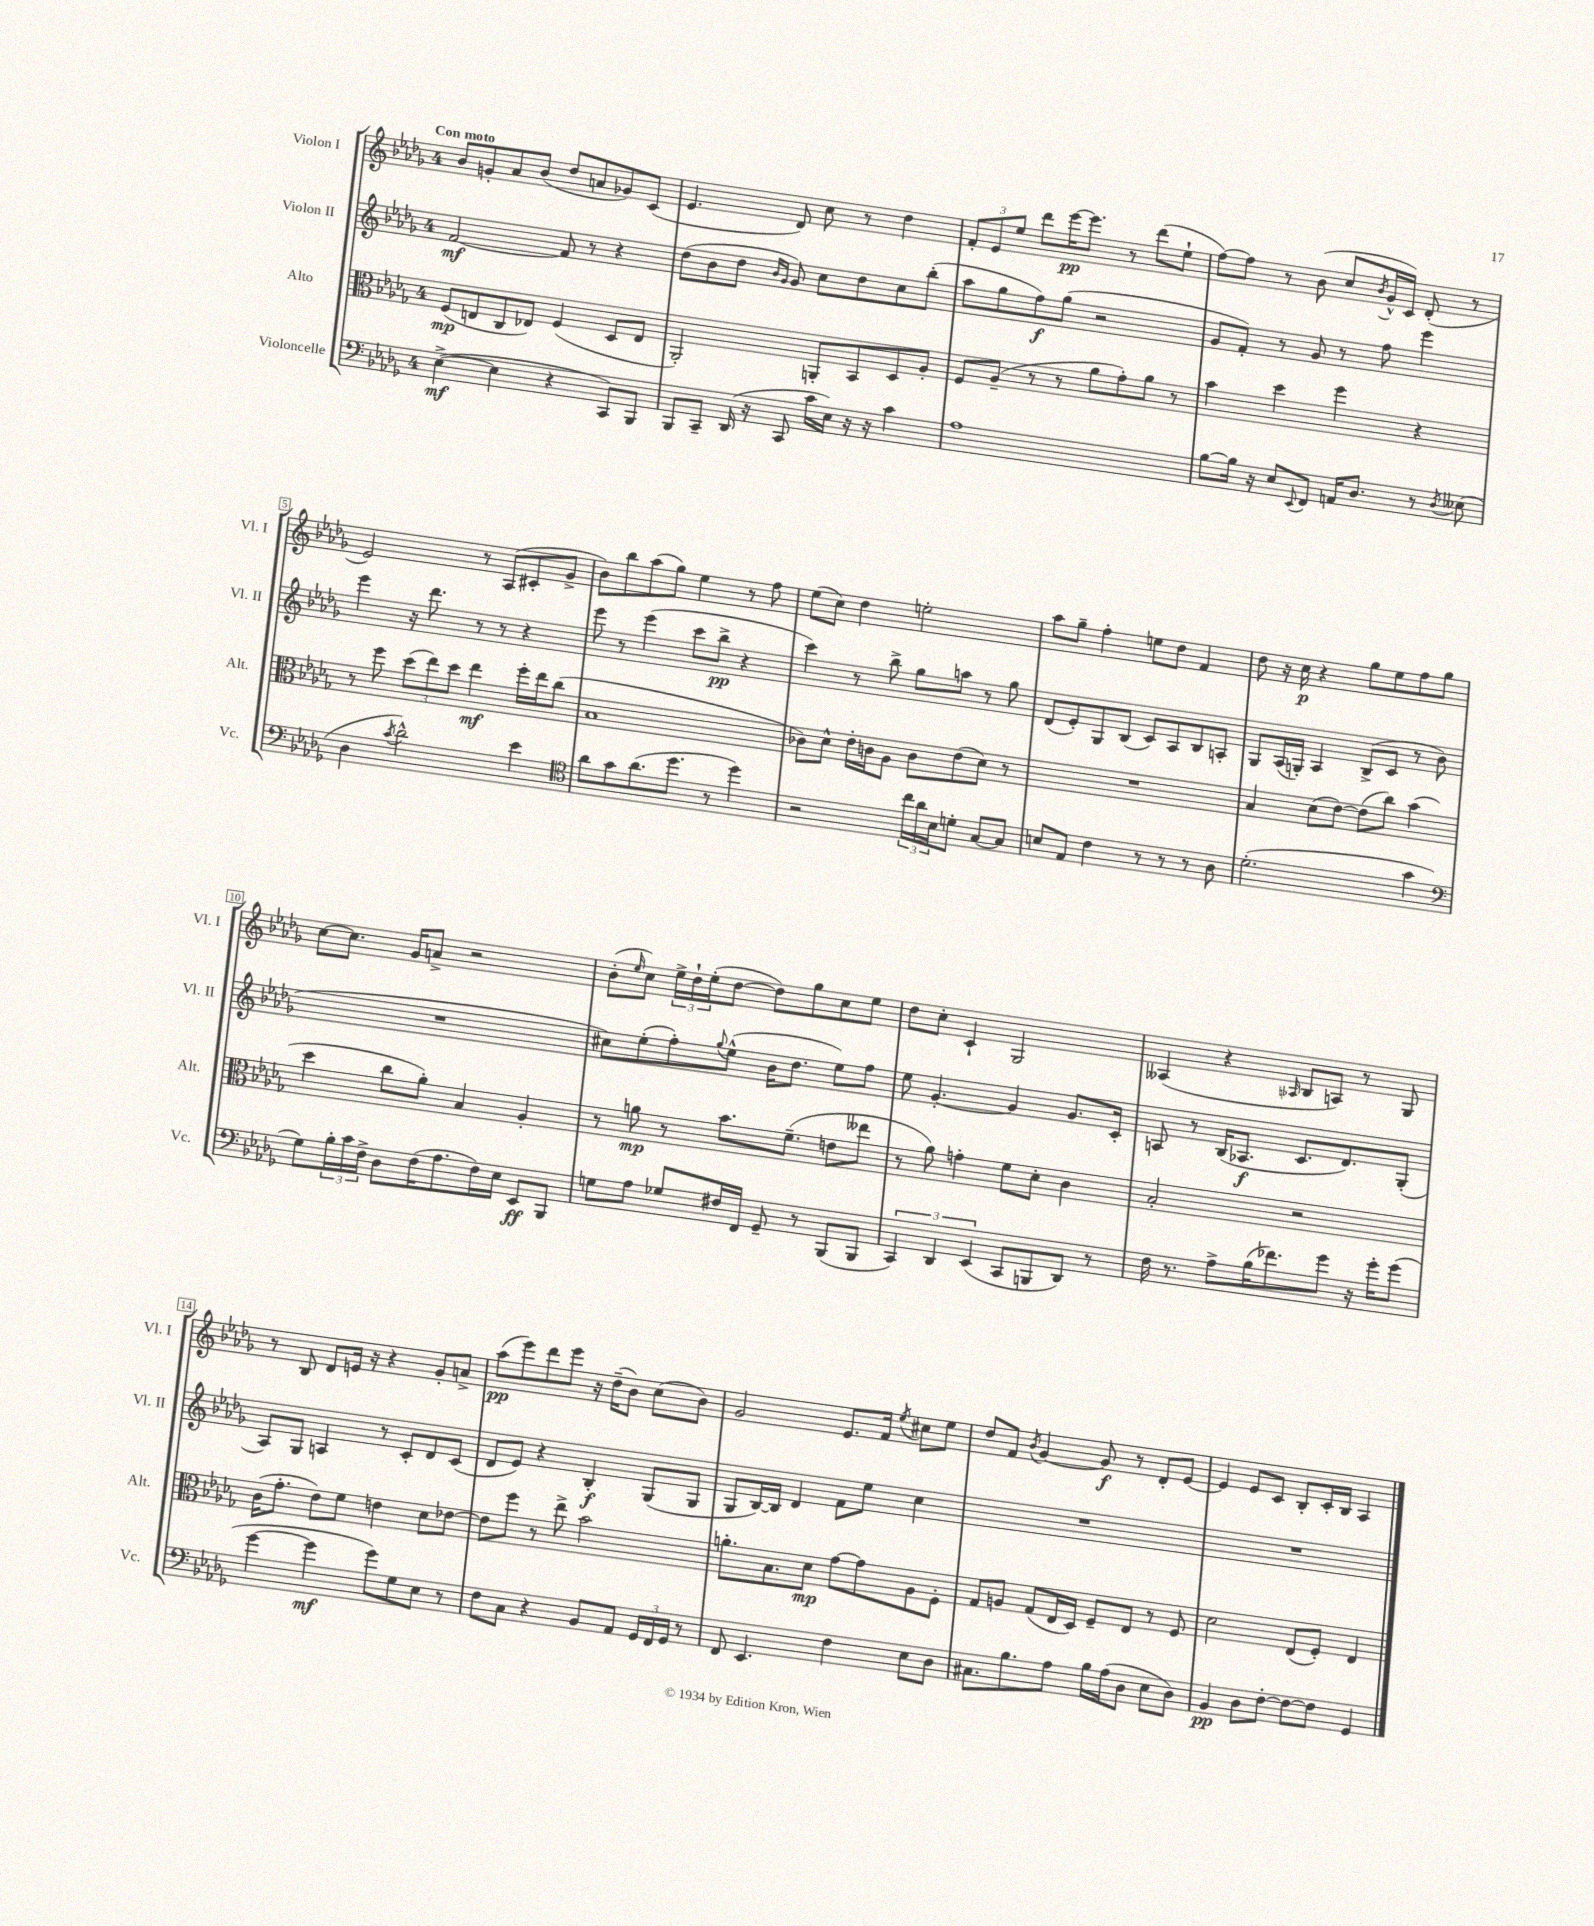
<<
\new StaffGroup <<
\new Staff = "s0" \with { instrumentName = "Violon I" shortInstrumentName = "Vl. I" } {
    \clef treble \key des \major \once \override Staff.TimeSignature.style = #'single-digit \time 4/4 \tempo "Con moto"
    bes'8 g'8-. aes'8 bes'8( des''8 a'8 ges'8) c'8( |
    ees'4. des'8) c''8 r8 des''4 |
    \tuplet 3/2 { f'8-. ees'8 ees''8 } des'''8 ees'''16~\pp ees'''8. r8 des'''8( ees''8-! |
    f''8~) f''8 r8 bes'8( c''8 \acciaccatura { bes'8 } ges'16-^ c'16) des'8-.( r8 |
    ees'2) r8 aes8( cis'8-. ges'8-> |
    bes'8) bes''8 aes''8( ges''8) ees''4 r8 f''8 |
    ees''8( c''8) des''4 e''2-. |
    aes''8 ges''8-- f''4-. e''8 des''8 f'4 |
    des''8 r16 c''16\p r4 ges''8 ees''8 f''8 ges''8 |
    c''8~ c''8. ges'16 a'8-> r2 |
    bes'8-.( \grace { ees''16 } c''8) \tuplet 3/2 { ees''16-> des''16-! ees''16-.( } des''8~ des''8) ges''8 c''8 ees''8 |
    des''8 c''8-. c'4-! ges2 |
    aeses4( r4 \grace { aes16 } bes8 a8) r8 ges8 |
    r8 bes8 des'8 e'16 r16 r4 ges'8-. a'8-> |
    aes''8\pp( ees'''8) des'''8 ees'''8 r16 des''16--( bes'8) c''8( bes'8) |
    ges'2 ees'8. f'16 \acciaccatura { ees''8 } cis''8 ees''8 |
    des''8 f'8 \acciaccatura { bes'8 } ges'4~ ges'8\f r8 des'8-. ees'8~ |
    ees'4 ees'8 c'8 bes8-. c'16-. bes16 aes4 \bar "|." |
}
\new Staff = "s1" \with { instrumentName = "Violon II" shortInstrumentName = "Vl. II" } {
    \clef treble \key des \major \once \override Staff.TimeSignature.style = #'single-digit \time 4/4
    f'2~\mf f'8 r8 r4 |
    des''8( bes'8 des''8 \grace { bes'16 ges'16 } ges'8) c''8 des''8 c''8 bes''8-.( |
    aes''8 ges''8 f''8\f) ges''8( r2 |
    ges'8 f'8-.) r8 ges'8 r8 f''8 ees'''4 |
    ees'''4 r16 des'''8. r8 r8 r4 |
    ees'''8 r8 ees'''4( c'''8 bes''8->\pp r4 |
    c'''4) r8 bes''8-> ges''8 a''8 r8 ges''8 |
    des'8( ees'8-.) ges8 bes8( c'8) aes8 bes8 a8-. |
    ges8 aes16( g16-.) aes4 bes8->( c'8 r8 bes'8 |
    R1 |
    cis''8) ees''8-.( f''8-.) \appoggiatura { ges''8 } ees''8-^( bes'16 des''8. ees''8) f''8 |
    ees''8 ges'4.~-. ges'4 ges'8. c'16-. |
    a8 r8 bes16( aes8.\f c'8. des'8.) ges8-.( |
    aes8) ges8 a4 r8 c'8-. des'8 c'8( |
    des'8 ees'8) r4 bes4-.\f ges8( ges8 |
    ges8 bes16~) bes16 des'4 f'8 ees''8 c''4 |
    R1 |
    R1 \bar "|." |
}
\new Staff = "s2" \with { instrumentName = "Alto" shortInstrumentName = "Alt." } {
    \clef alto \key des \major \once \override Staff.TimeSignature.style = #'single-digit \time 4/4
    f8\mp( e8 c8 ees8) f4( des8 ees8 |
    aes,2-.) a,8-. bes,8 des8 aes8-. |
    f8 aes8--( r8 r8 aes'8 ges'8-.) aes'8 r8 |
    bes'4 des''4 f''4 r4 |
    r8 f''8 \tuplet 3/2 { des''8( ees''8) des''8 } ees''4\mf f''16-. ees''16 c''8( |
    bes1 |
    ces'8) des'8-^ ees'16-. c'16 aes8 c'8 ees'8( des'8) r8 |
    R1 |
    bes4 des'8( ees'8~) ees'8( c''8) bes'4( |
    des''4 c''8 aes'8-.) bes4 aes4-. |
    r8 a'8\mp r8 bes'8. f'8.--( e'8 eeses''8 |
    r8 aes'8) g'4-. f'8 des'8-. c'4 |
    bes2-. r2 |
    c'16( ges'8.-. ees'8) f'8 e'4 des'8 ees'8~ |
    ees'8 f''8 r8 ees''8-> bes'2 |
    a'8.-. bes8. des'8\mp ges'8~ ges'8 aes8 f8-. |
    ges8 a8 ges8( ees16 des16) f8-- ees8 r8 f8 |
    des'2 ees8( f8-.) ees4 \bar "|." |
}
\new Staff = "s3" \with { instrumentName = "Violoncelle" shortInstrumentName = "Vc." } {
    \clef bass \key des \major \once \override Staff.TimeSignature.style = #'single-digit \time 4/4
    ees4~->\mf( ees4 r4 c,8) bes,,8 |
    bes,,8 c,8-- des,16( r16 c,8 c'16 ees16) r16 r16 c'4 |
    aes1 |
    bes8~ bes16 r16 ees8 \appoggiatura { ees,8 } f,8 a,16 des8. r8 \acciaccatura { des8 } eeses8( |
    des4 \acciaccatura { c'8 } des'2-^) ees'4 |
    \clef tenor aes'8 ges'8 aes'8.( des''8. r8 des''4) |
    r2 \tuplet 3/2 { c''16 aes'16 bes16 } d'8-. ges8~ ges8 |
    b8 ees8 c'4 r8 r8 r8 aes8 |
    des'2.-.( ges'4 |
    \clef bass ges8) \tuplet 3/2 { bes16-. c'16 f16-> } des8 f16( aes8. f16) ees16 ees,8\ff bes,,8 |
    g8 aes8 ges8 fis16 f,16 ges,8-- r8 bes,,8( bes,,8 |
    \tuplet 3/2 { c,4) des,4 ees,4( } c,8 b,,8 des,8) r8 |
    f16 r8. aes8-> bes16( fes'8.) ges'8 r16 ges'16-. ges'8( |
    ges'4~ ges'4\mf ges'8) ges8 ees8 r8 |
    f8 c8 r4 bes,8 aes,8 \tuplet 3/2 { ges,16 f,16 ges,16 } r8 |
    f,8 ees,4. f4 ees8 des8 |
    cis8. bes8. aes8 bes16 aes16( des8 ees8 des8) |
    bes,4\pp des8 f8~-. f8~ f8 ges,4 \bar "|." |
}
>>
>>
\layout { \context { \Score \override BarNumber.stencil = #(make-stencil-boxer 0.1 0.3 ly:text-interface::print) } }
